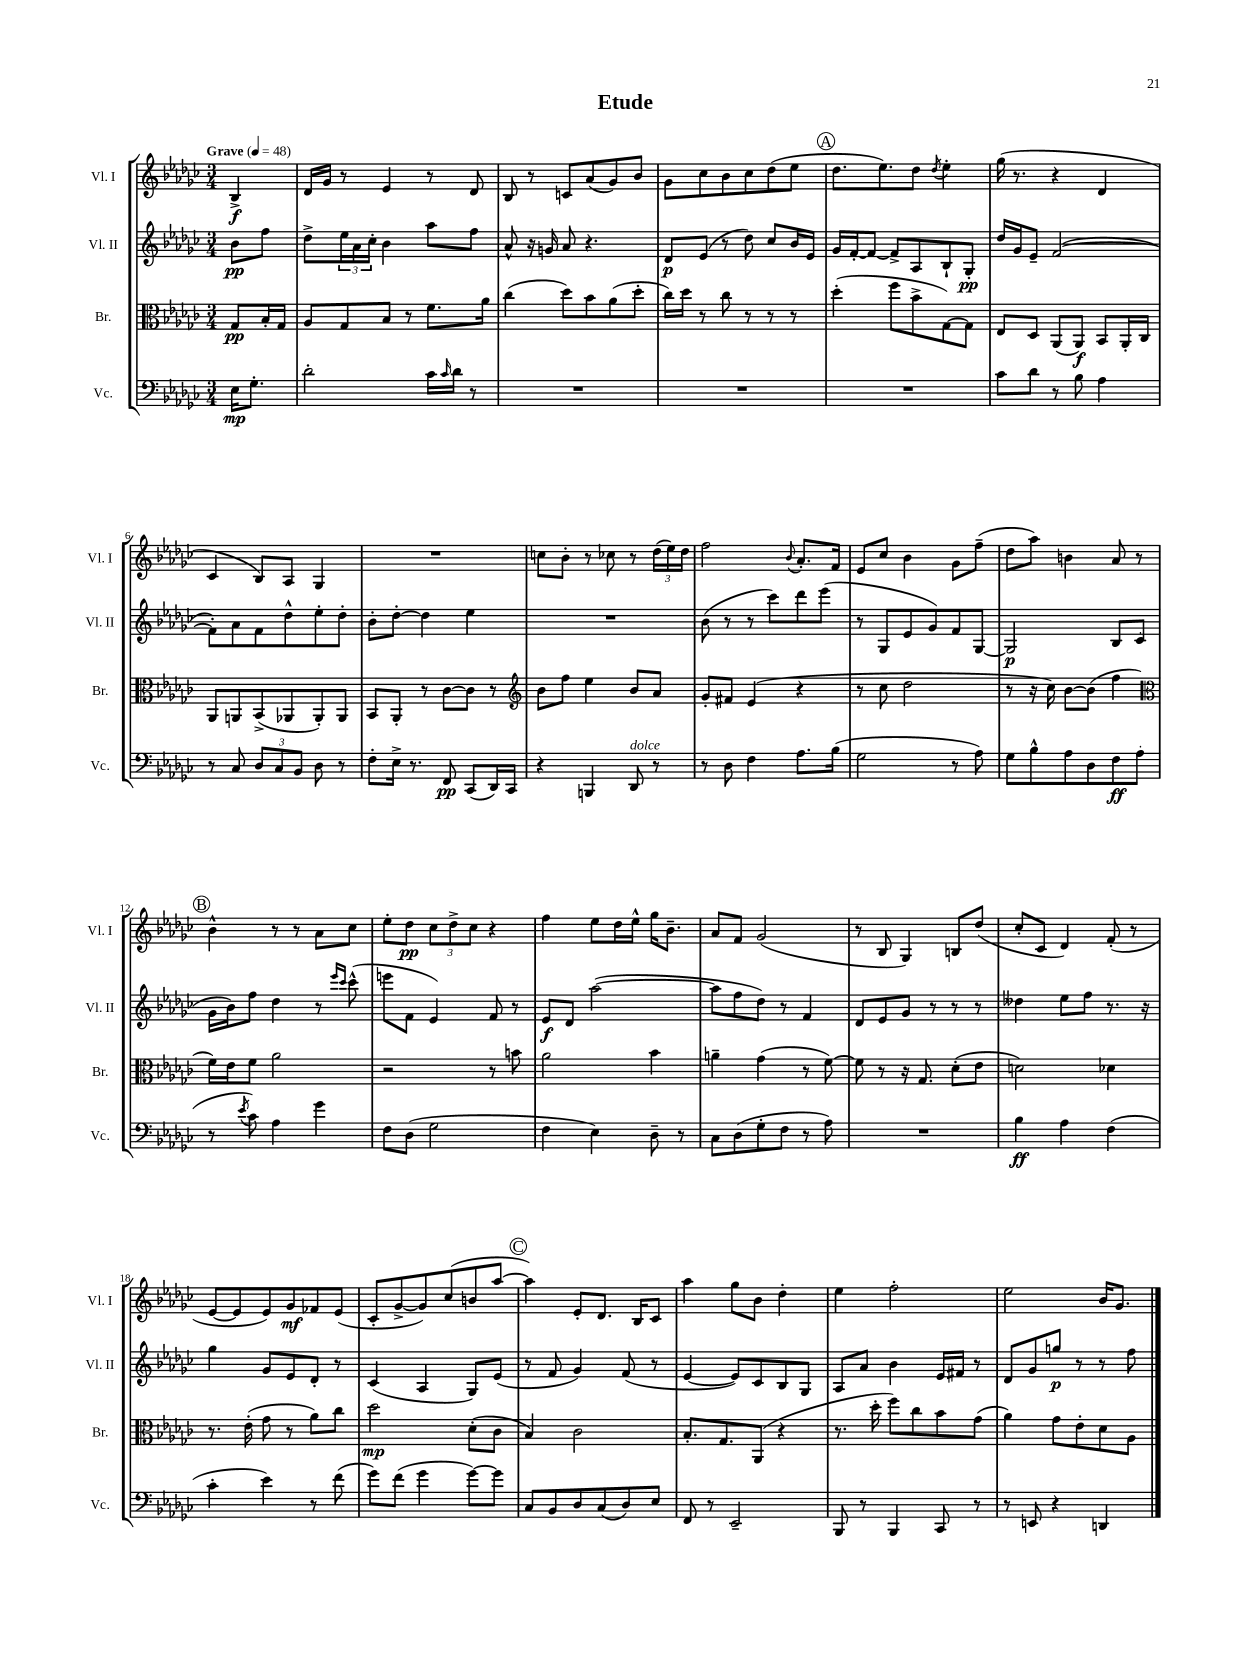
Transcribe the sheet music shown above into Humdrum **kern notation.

**kern	**dynam	**kern	**dynam	**kern	**dynam	**kern	**dynam
*part4	*part4	*part3	*part3	*part2	*part2	*part1	*part1
*staff4	*staff4	*staff3	*staff3	*staff2	*staff2	*staff1	*staff1
*I"Vc.	*	*I"Br.	*	*I"Vl. II	*	*I"Vl. I	*
*I'Vc.	*	*I'Br.	*	*I'Vl. II	*	*I'Vl. I	*
*clefF4	*	*clefC3	*	*clefG2	*	*clefG2	*
*k[b-e-a-d-g-c-]	*	*k[b-e-a-d-g-c-]	*	*k[b-e-a-d-g-c-]	*	*k[b-e-a-d-g-c-]	*
*M3/4	*	*M3/4	*	*M3/4	*	*M3/4	*
*MM48	*	*MM48	*	*MM48	*	*MM48	*
=	=	=	=	=	=	=	=
!	!	!	!	!	!	!LO:TX:a:B:t=Grave	!
16E-\KL	mp	8G-/L	pp	8b-\L	pp	4B-^/	f
8.G-'\J	.	.	.	.	.	.	.
.	.	16B-'/L	.	8ff\J	.	.	.
.	.	16G-/JJ	.	.	.	.	.
=1	=1	=1	=1	=1	=1	=1	=1
2d-'\	.	8A-/L	.	8dd-^\L	.	16d-/LL	.
.	.	.	.	.	.	16g-/JJ	.
.	.	8G-/	.	24ee-\L	.	8r	.
.	.	.	.	24a-\	.	.	.
.	.	.	.	24cc-'\JJ	.	.	.
.	.	8B-/J	.	4b-\	.	4e-/	.
.	.	8r	.	.	.	.	.
16c-\LL	.	8.f\L	.	8aa-\L	.	8r	.
16qqc-/	.	.	.	.	.	.	.
16d-\JJ	.	.	.	.	.	.	.
8r	.	.	.	8ff\J	.	8d-/	.
.	.	16a-\Jk	.	.	.	.	.
=2	=2	=2	=2	=2	=2	=2	=2
2.r	.	(4cc-\	.	8a-^^/	.	8B-/	.
.	.	.	.	16r	.	8r	.
.	.	.	.	16gn/	.	.	.
.	.	8dd-\L)	.	8a-/	.	8cn/L	.
.	.	8b-\	.	4.r	.	(8a-/	.
.	.	(8a-\	.	.	.	8g-/)	.
.	.	8dd-'\J	.	.	.	8b-/J	.
=3	=3	=3	=3	=3	=3	=3	=3
2.r	.	16cc-\LL)	.	8d-/L	p	8g-\L	.
.	.	16dd-\JJ	.	.	.	.	.
.	.	8r	.	(8e-/J	.	8cc-\	.
.	.	8cc-\	.	8r	.	8b-\	.
.	.	8r	.	8dd-\)	.	8cc-\	.
.	.	8r	.	8cc-/L	.	(8dd-\	.
.	.	8r	.	16b-/L	.	8ee-\J	.
.	.	.	.	16e-/JJ	.	.	.
!!LO:REH:place=s1:t=A
=4	=4	=4	=4	=4	=4	=4	=4
2.r	.	(4dd-'\	.	16g-/LL	.	8.dd-\L	.
.	.	.	.	[16f'/J	.	.	.
.	.	.	.	8f/J_	.	.	.
.	.	.	.	.	.	8.ee-\)	.
.	.	8ff\L	.	8f^/L]	.	.	.
.	.	8b-^\	.	8A-/	.	8dd-\J	.
.	.	.	.	.	.	8qdd-/	.
.	.	[8G-\)	.	8B-`/	.	4ee-'\	.
.	.	8G-\J]	.	8G-'/J	pp	.	.
=5	=5	=5	=5	=5	=5	=5	=5
8c-\L	.	8E-/L	.	16dd-/LL	.	(16gg-\	.
.	.	.	.	16g-/J	.	8.r	.
8d-\J	.	8D-/J	.	8e-~/J	.	.	.
8r	.	(8AA-/L	.	([2f/	.	4r	.
8B-\	.	8AA-/J)	f	.	.	.	.
4A-\	.	8BB-/L	.	.	.	4d-/	.
.	.	16AA-'/L	.	.	.	.	.
.	.	16C-/JJ	.	.	.	.	.
!!LO:LB:g=z
=6	=6	=6	=6	=6	=6	=6	=6
8r	.	8AA-/L	.	8f'\L])	.	4c-/	.
8C-/	.	8AAn/	.	8a-\	.	.	.
12D-/L	.	(8BB-^/	.	8f\	.	8B-/L)	.
12C-/	.	.	.	.	.	.	.
.	.	8AA-X/	.	8dd-^^\	.	8A-/J	.
12BB-/J	.	.	.	.	.	.	.
8D-\	.	8AA-'/)	.	8ee-'\	.	4G-/	.
8r	.	8AA-/J	.	8dd-'\J	.	.	.
=7	=7	=7	=7	=7	=7	=7	=7
8F'\L	.	8BB-/L	.	8b-'\L	.	2.r	.
16E-^\Jk	.	8AA-'/J	.	[8dd-'\J	.	.	.
8.r	.	.	.	.	.	.	.
.	.	8r	.	4dd-\]	.	.	.
8FF/	pp	[8c-\L	.	.	.	.	.
(8CC-/L	.	8c-\J]	.	4ee-\	.	.	.
16DD-/L)	.	8r	.	.	.	.	.
16CC-/JJ	.	.	.	.	.	.	.
=8	=8	=8	=8	=8	=8	=8	=8
*	*	*clefG2	*	*	*	*	*
4r	.	8b-\L	.	2.r	.	8ccn\L	.
.	.	8ff\J	.	.	.	8b-'\J	.
4BBBn/	.	4ee-\	.	.	.	8r	.
.	.	.	.	.	.	8cc-X\	.
!LO:TX:a:i:t=dolce	!	!	!	!	!	!	!
8DD-/	.	8b-/L	.	.	.	8r	.
8r	.	8a-/J	.	.	.	(24dd-\LL	.
.	.	.	.	.	.	24ee-\)	.
.	.	.	.	.	.	24dd-\JJ	.
=9	=9	=9	=9	=9	=9	=9	=9
8r	.	8g-'/L	.	(8b-\	.	2ff\	.
8D-\	.	8f#X/J	.	8r	.	.	.
4F\	.	(4e-/	.	8r	.	.	.
.	.	.	.	8ccc-\L)	.	.	.
.	.	.	.	.	.	8qqb-/	.
8.A-\L	.	4r	.	8ddd-\	.	8.a-'/L	.
.	.	.	.	(8eee-\J	.	.	.
(16B-\Jk	.	.	.	.	.	16f/Jk	.
=10	=10	=10	=10	=10	=10	=10	=10
2G-\	.	8r	.	8r	.	8e-/L	.
.	.	8cc-\	.	8G-/L	.	8cc-/J	.
.	.	2dd-\	.	8e-/	.	4b-\	.
.	.	.	.	8g-/)	.	.	.
8r	.	.	.	8f/	.	8g-\L	.
8A-\)	.	.	.	[8G-/J	.	(8ff~\J	.
=11	=11	=11	=11	=11	=11	=11	=11
8G-\L	.	8r	.	2G-/]	p	8dd-\L	.
8B-^^\	.	16r	.	.	.	8aa-\J)	.
.	.	16cc-\)	.	.	.	.	.
8A-\	.	[8b-\L	.	.	.	4bn\	.
8D-\	.	(8b-\J]	.	.	.	.	.
8F\	ff	4ff\	.	8B-/L	.	8a-/	.
(8A-\J	.	.	.	(8c-/J	.	8r	.
!!LO:LB:g=z
!!LO:REH:place=s1:t=B
=12	=12	=12	=12	=12	=12	=12	=12
*	*	*clefC3	*	*	*	*	*
8r	.	16f\LL)	.	16g-\LL	.	4b-^^\	.
.	.	16e-\J	.	16b-\J)	.	.	.
8qe-/	.	.	.	.	.	.	.
8c-\)	.	8f\J	.	8ff\J	.	.	.
4A-\	.	2a-\	.	4dd-\	.	8r	.
.	.	.	.	.	.	8r	.
4g-\	.	.	.	8r	.	8a-\L	.
.	.	.	.	16qqeee-/LL	.	.	.
.	.	.	.	16qqccc-/JJ	.	.	.
.	.	.	.	(8ccc-^^\	.	8cc-\J	.
=13	=13	=13	=13	=13	=13	=13	=13
8F\L	.	2r	.	8eeen\L	.	8ee-'\L	.
(8D-\J	.	.	.	8f\J	.	8dd-\J	pp
2G-\	.	.	.	4e-/)	.	12cc-\L	.
.	.	.	.	.	.	12dd-^\	.
.	.	.	.	.	.	12cc-\J	.
.	.	8r	.	8f/	.	4r	.
.	.	8bn\	.	8r	.	.	.
=14	=14	=14	=14	=14	=14	=14	=14
4F\	.	2a-\	.	8e-/L	f	4ff\	.
.	.	.	.	8d-/J	.	.	.
4E-\)	.	.	.	([2aa-\	.	8ee-\L	.
.	.	.	.	.	.	16dd-\L	.
.	.	.	.	.	.	16ee-^^\JJ	.
8D-~\	.	4b-\	.	.	.	16gg-\KL	.
.	.	.	.	.	.	8.b-~\J	.
8r	.	.	.	.	.	.	.
=15	=15	=15	=15	=15	=15	=15	=15
8C-\L	.	4an~\	.	8aa-\L]	.	8a-/L	.
(8D-\	.	.	.	8ff\	.	8f/J	.
8G-'\	.	(4g-\	.	8dd-\J)	.	(2g-/	.
8F\J	.	.	.	8r	.	.	.
8r	.	8r	.	4f/	.	.	.
8A-\)	.	[8f\)	.	.	.	.	.
=16	=16	=16	=16	=16	=16	=16	=16
2.r	.	8f\]	.	8d-/L	.	8r	.
.	.	8r	.	8e-/	.	8B-/	.
.	.	16r	.	8g-/J	.	4G-/)	.
.	.	8.G-/	.	.	.	.	.
.	.	.	.	8r	.	.	.
.	.	(8d-'\L	.	8r	.	8Bn/L	.
.	.	8e-\J	.	8r	.	(8dd-/J	.
=17	=17	=17	=17	=17	=17	=17	=17
4B-\	ff	2dn\)	.	4dd--X\	.	8cc-'/L	.
.	.	.	.	.	.	8c-/J	.
4A-\	.	.	.	8ee-\L	.	4d-/)	.
.	.	.	.	8ff\J	.	.	.
(4F\	.	4d-X\	.	8.r	.	(8f'/	.
.	.	.	.	.	.	8r	.
.	.	.	.	16r	.	.	.
!!LO:LB:g=z
=18	=18	=18	=18	=18	=18	=18	=18
4c-'\	.	8.r	.	4gg-\	.	[8e-/L	.
.	.	.	.	.	.	8e-/]	.
.	.	(16e-'\	.	.	.	.	.
4e-\)	.	8g-\	.	8g-/L	.	8e-/)	.
.	.	8r	.	8e-/	.	8g-/	mf
8r	.	8a-\L)	.	8d-'/J	.	8f-X/	.
(8f\	.	8cc-\J	.	8r	.	(8e-/J	.
=19	=19	=19	=19	=19	=19	=19	=19
8g-\L)	.	2dd-\	mp	(4c-/	.	8c-'/L	.
(8f\J	.	.	.	.	.	[8g-^/	.
4g-\	.	.	.	4A-/	.	8g-/])	.
.	.	.	.	.	.	(8cc-/	.
[8g-\L)	.	(8d-'\L	.	8G-/L)	.	8bn/	.
8g-\J]	.	8c-\J	.	(8e-/J	.	[8aa-/J	.
!!LO:REH:place=s1:t=C
=20	=20	=20	=20	=20	=20	=20	=20
8C-/L	.	4B-/)	.	8r	.	4aa-\])	.
8BB-/	.	.	.	8f/	.	.	.
8D-/	.	2c-\	.	4g-/)	.	8e-'/L	.
(8C-/	.	.	.	.	.	8.d-/J	.
8D-/)	.	.	.	(8f/	.	.	.
.	.	.	.	.	.	16B-/KL	.
8E-/J	.	.	.	8r	.	8c-/J	.
=21	=21	=21	=21	=21	=21	=21	=21
8FF/	.	8.B-'/L	.	[4e-/	.	4aa-\	.
8r	.	.	.	.	.	.	.
.	.	8.G-/	.	.	.	.	.
2EE-~/	.	.	.	8e-/L])	.	8gg-\L	.
.	.	(8AA-/J	.	8c-/	.	8b-\J	.
.	.	4r	.	8B-/	.	4dd-'\	.
.	.	.	.	8G-/J	.	.	.
=22	=22	=22	=22	=22	=22	=22	=22
8BBB-/	.	8.r	.	8A-/L	.	4ee-\	.
8r	.	.	.	8a-/J	.	.	.
.	.	16dd-'\	.	.	.	.	.
4BBB-/	.	8ff\L)	.	4b-\	.	2ff'\	.
.	.	8cc-\	.	.	.	.	.
8CC-/	.	8b-\	.	16e-/LL	.	.	.
.	.	.	.	16f#X/JJ	.	.	.
8r	.	(8g-\J	.	8r	.	.	.
=23	=23	=23	=23	=23	=23	=23	=23
8r	.	4a-\)	.	8d-/L	.	2ee-\	.
8EEn/	.	.	.	8g-/	.	.	.
4r	.	8g-\L	.	8ggn/J	p	.	.
.	.	8e-'\	.	8r	.	.	.
4DDn/	.	8d-\	.	8r	.	16b-/KL	.
.	.	.	.	.	.	8.g-/J	.
.	.	8A-\J	.	8ff\	.	.	.
==	==	==	==	==	==	==	==
*-	*-	*-	*-	*-	*-	*-	*-
